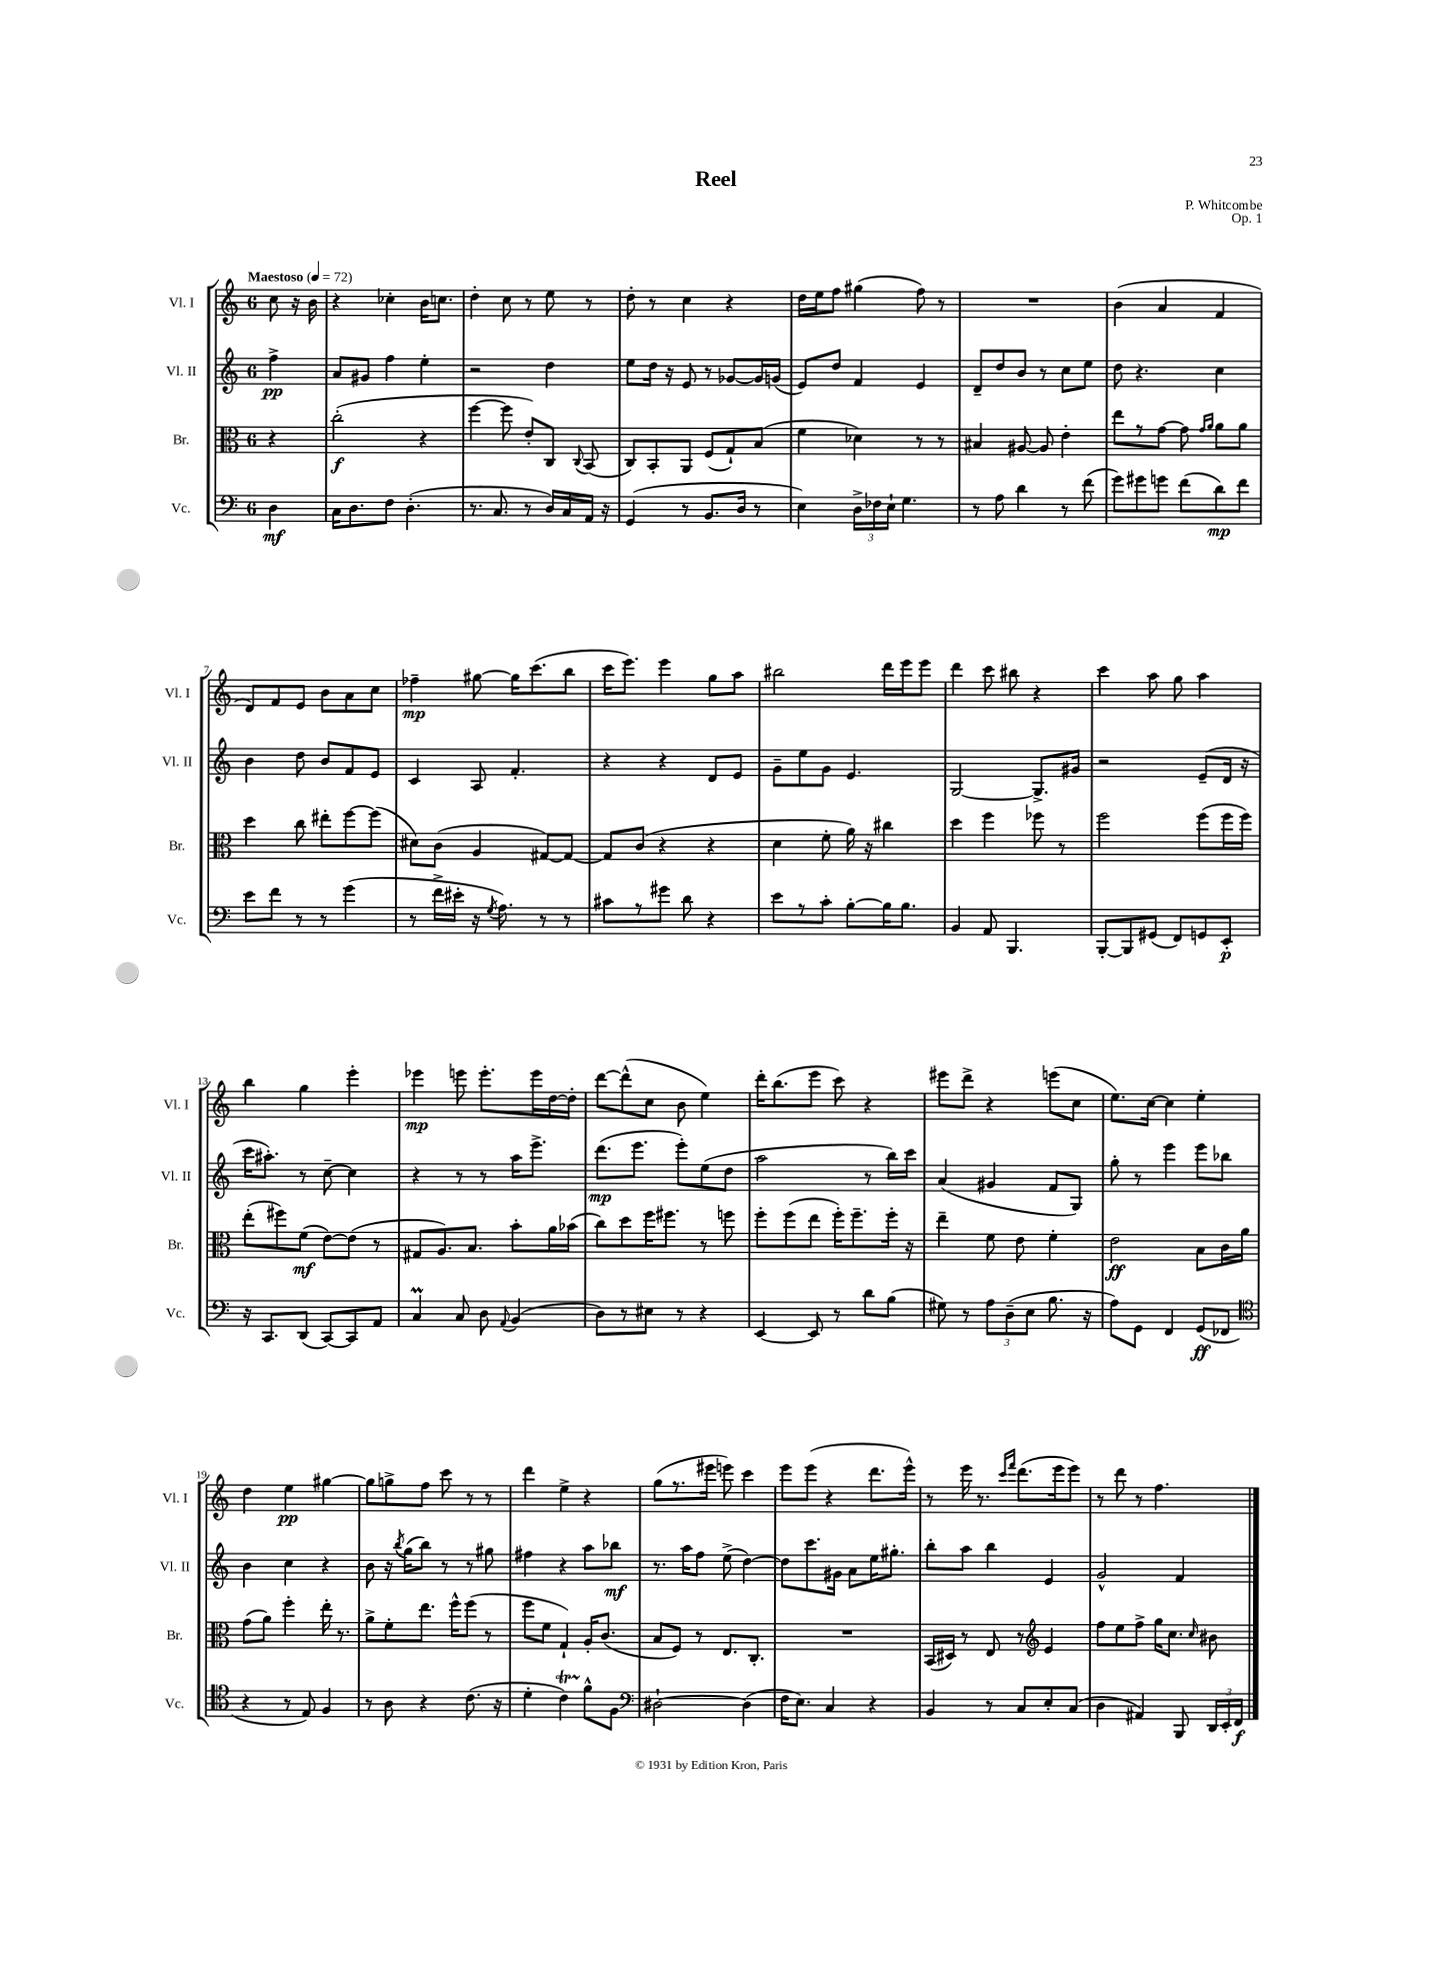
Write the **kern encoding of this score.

**kern	**kern	**kern	**kern
*staff4	*staff3	*staff2	*staff1
*clefF4	*clefC3	*clefG2	*clefG2
*k[]	*k[]	*k[]	*k[]
*M6/8	*M6/8	*M6/8	*M6/8
*MM72	*MM72	*MM72	*MM72
4D	4r	4ff^	8cc
.	.	.	16r
.	.	.	16b
=	=	=	=
16C	(2cc'	8a	4r
8.D	.	.	.
.	.	8g#	.
8F	.	4ff	4cc-'
(4.D'	.	.	.
.	4r	4ee'	16b
.	.	.	8.cc
=	=	=	=
8.r	[4ff	2r	4dd'
8.C	.	.	.
.	8ff]	.	8cc
8r	8e')	.	8r
16D)	8C	4dd	8ee
16C	.	.	.
.	8qqC	.	.
16AA	(8BB	.	8r
16r	.	.	.
=	=	=	=
(4GG	8C)	8ee	8dd'
.	8BB'	16dd	8r
.	.	16r	.
8r	8AA	8e	4cc
8.BB	(8F	8r	.
.	8G`)	[8g-	4r
16D	.	.	.
8r	(8B	16g-]	.
.	.	(16g	.
=	=	=	=
4E)	4f	8e)	16dd
.	.	.	16ee
.	.	8dd	8ff
24D^	4d-)	4f	(4gg#
24F-	.	.	.
24E`	.	.	.
4.G	.	.	.
.	8r	4e	8ff)
.	8r	.	8r
=	=	=	=
8r	4B#	8d~	2.r
8A	.	8dd	.
4d	[8A#	8b	.
.	8A#]	8r	.
8r	4e'	8cc	.
(8f	.	8ee	.
=	=	=	=
8g)	8ee	8dd	(4b
8g#	8r	4.r	.
8g	[8g	.	4a
(8f	8g]	.	.
.	16qqg	.	.
.	16qqa	.	.
8d)	8a	4cc	4f
8f	8a	.	.
=	=	=	=
8e	4dd	4b	8d)
8f	.	.	8f
8r	8cc	8dd	8e
8r	8ee#'	8b	8b
(4g	[8ff	8f	8a
.	(8ff]	8e	8cc
=	=	=	=
8r	8d#)	4c	4ff-~
16f^	(8c	.	.
16e#'	.	.	.
16r	4A	8A	[8gg#
8qG	.	.	.
8.A)	.	.	.
.	.	4.f'	16gg#]
.	.	.	(8.ccc
8r	[8G#)	.	.
8r	8G#_	.	8bb
=	=	=	=
8c#	8G#]	4r	16ccc
.	.	.	8.eee)
8r	(8c	.	.
8g#	4r	4r	4eee
8d	.	.	.
4r	4r	8d	8gg
.	.	8e	8aa
=	=	=	=
8e	4d	8g~	2bb#
8r	.	8ee	.
8c'	8f'	8g	.
[8B'	16a)	4.e	.
.	16r	.	.
16B]	4cc#	.	16ddd
8.B	.	.	16eee
.	.	.	8eee
=	=	=	=
4BB	4dd	[2G	4ddd
8AA	4ff	.	8ccc
4.BBB	.	.	8bb#
.	8ff-	8.G^]	4r
.	8r	.	.
.	.	16g#	.
=	=	=	=
[8BBB'	2ff	2r	4ccc
8BBB]	.	.	.
(8GG#	.	.	8aa
8FF)	.	.	8gg
8GG	(8ff	(8e~	4aa
8EE'	16ff	16d	.
.	16ff)	16r	.
=	=	=	=
16r	(8ee'	16ccc	4bb
8.CC	.	8.aa#')	.
.	8ff#)	.	.
(8DD	(8f	8r	4gg
[8CC)	[8e)	[8cc~	.
8CC]	(8e]	4cc]	4eee'
8AA	8r	.	.
=	=	=	=
4C	8G#	4r	4eee-
.	8.A)	.	.
8C	.	8r	8eee
.	8.B	.	.
8D	.	8r	8.eee'
8qqAA	.	.	.
(4BB	8b'	16aa	.
.	.	8.eee^	16eee
.	16a	.	[16dd
.	(16b-	.	16dd']
=	=	=	=
8D)	8cc)	(8.ddd	[8ddd
8r	8dd	.	(8ddd^^]
.	.	8.eee	.
8E#	16ff	.	8cc
.	8.ff#	.	.
8r	.	8eee')	8b
4r	8r	(8ee	4ee)
.	8ff	8dd	.
=	=	=	=
[4EE	8ff'	2aa	16ddd'
.	.	.	(8.bb
.	(8ff	.	.
8EE]	8ee	.	8eee
8r	16ff')	.	8ccc)
.	8.ff~	.	.
8d	.	8r	4r
(8B	16ff'	16bb)	.
.	16r	16ccc	.
=	=	=	=
8G#)	4ee~	(4a	8eee#
8r	.	.	8ddd^
12A	8f	4g#	4r
(12D~	.	.	.
.	8e	.	.
12E	.	.	.
8.B	4f'	8f	(8eee
.	.	8G)	8cc
16r	.	.	.
=	=	=	=
8A)	2e	8gg'	8.ee)
8GG	.	8r	.
.	.	.	[16cc
4FF	.	4eee	4cc]
(8GG	8B	8eee	4ee'
8FF-	16c	8bb-	.
.	16a	.	.
=	=	=	=
*clefC4	*	*	*
4r	(8g	4b	4dd
.	8a)	.	.
8r	4ff'	4cc	4ee
8E)	.	.	.
4F	16ee'	4r	[4gg#
.	8.r	.	.
=	=	=	=
8r	8a^	8b	8gg#]
8A	8f'	16r	8gg^
.	.	8qbb	.
.	.	(16gg	.
4r	8.ee	8bb)	8ff
.	.	8r	8ccc
.	16ff^^	.	.
(8.c	(8ff	8r	8r
.	8r	8gg#	8r
16r	.	.	.
=	=	=	=
4d'	8ff	4ff#	4ddd
.	8f	.	.
4c)	4G`)	4r	4ee^
8f^^	16A'	8aa	4r
.	(8.c	.	.
8F	.	8bb-	.
=	=	=	=
*clefF4	*	*	*
[2D#`	8B	8.r	(8gg
.	8F)	.	8.r
.	.	16aa	.
.	8r	8ff	.
.	.	.	16eee#
.	8.E	(8ee^	8eee)
(4D#]	.	[4dd)	4ccc
.	8.C'	.	.
=	=	=	=
16F	2.r	8dd]	8eee
8.E)	.	.	.
.	.	8.ccc	(8eee
4C	.	.	4r
.	.	16g#	.
.	.	8a	.
4r	.	16ee	8.ddd
.	.	8.gg#'	.
.	.	.	16eee^^)
=	=	=	=
4BB	(16BB	8bb'	8r
.	16D#)	.	.
.	8r	8aa	16eee
.	.	.	8.r
8r	8E	4bb	.
.	.	.	16qqccc
.	.	.	16qqfff
8C	8r	.	(8.ddd
*	*clefG2	*	*
8E'	4e	4e	.
.	.	.	16eee
(8C	.	.	8eee)
=	=	=	=
4D	8ff	2g^^	8r
.	8ee	.	8ddd
4AA#)	8ff^	.	8r
.	16gg	.	4.ff
.	8.cc	.	.
8BBB	.	4f	.
.	16qqcc	.	.
24DD	8b#	.	.
24EE'	.	.	.
24FF	.	.	.
==	==	==	==
*-	*-	*-	*-
